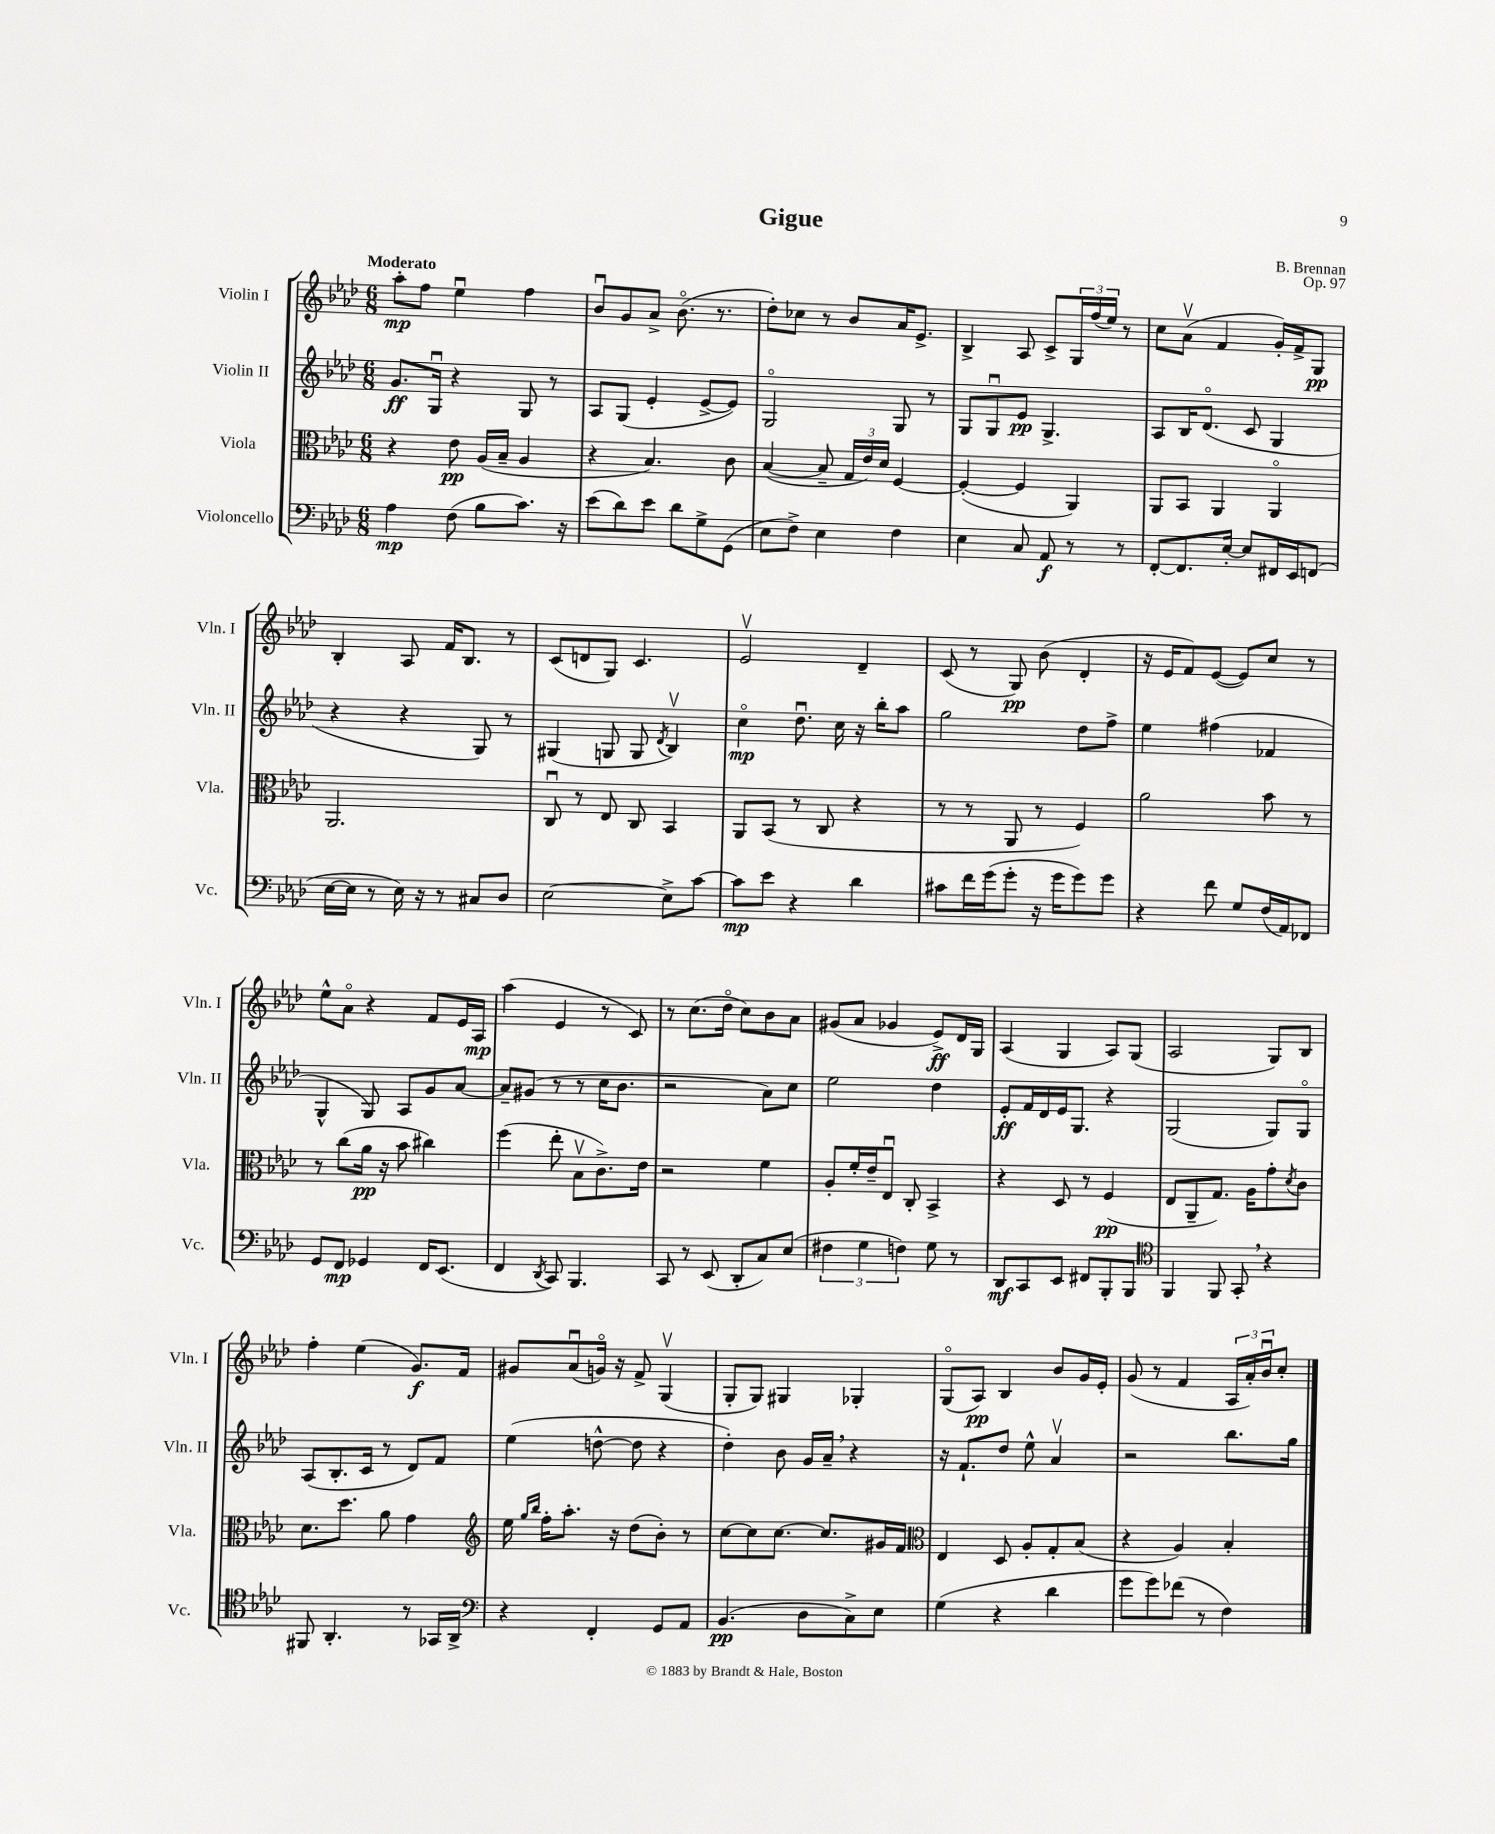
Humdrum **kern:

**kern	**dynam	**kern	**dynam	**kern	**dynam	**kern	**dynam
*part4	*part4	*part3	*part3	*part2	*part2	*part1	*part1
*staff4	*staff4	*staff3	*staff3	*staff2	*staff2	*staff1	*staff1
*I"Violoncello	*	*I"Viola	*	*I"Violin II	*	*I"Violin I	*
*I'Vc.	*	*I'Vla.	*	*I'Vln. II	*	*I'Vln. I	*
*clefF4	*	*clefC3	*	*clefG2	*	*clefG2	*
*k[b-e-a-d-]	*	*k[b-e-a-d-]	*	*k[b-e-a-d-]	*	*k[b-e-a-d-]	*
*M6/8	*	*M6/8	*	*M6/8	*	*M6/8	*
=1	=1	=1	=1	=1	=1	=1	=1
!	!	!	!	!	!	!LO:TX:a:B:t=Moderato	!
4A-\	mp	4r	.	8.g/L	ff	8aa-'\L	mp
.	.	.	.	.	.	8ff\J	.
.	.	.	.	16Gu/Jk	.	.	.
(8F\	.	8e-\	pp	4r	.	4ee-u\	.
8B-\L	.	(16A-/LL	.	.	.	.	.
.	.	16B-~/JJ	.	.	.	.	.
8.c\J)	.	4A-/	.	8G/	.	4ff\	.
.	.	.	.	8r	.	.	.
16r	.	.	.	.	.	.	.
=2	=2	=2	=2	=2	=2	=2	=2
(8e-\L	.	4r	.	8A-/L	.	8b-u/L	.
8d-\)	.	.	.	(8G/J	.	8g/	.
8e-\J	.	4.B-/)	.	4e-'/	.	8a-^/J	.
8d-\L	.	.	.	.	.	(8.b-\	.
8G^\	.	.	.	[8e-^/L	.	.	.
.	.	.	.	.	.	8.r	.
(8GG\J	.	8c\	.	8e-/J])	.	.	.
=3	=3	=3	=3	=3	=3	=3	=3
8E-\L	.	([4B-/	.	2G/	.	8dd-'\L)	.
8F^\J)	.	.	.	.	.	8cc-X\J	.
4E-\	.	8B-~/]	.	.	.	8r	.
.	.	24G/LL	.	.	.	8b-/L	.
.	.	24e-/)	.	.	.	.	.
.	.	24d-/JJ	.	.	.	.	.
4F\	.	[4F/	.	8G/	.	16a-/K	.
.	.	.	.	.	.	8.e-^/J	.
.	.	.	.	8r	.	.	.
=4	=4	=4	=4	=4	=4	=4	=4
4E-\	.	(4F'/_	.	8G/L	.	4B-^/	.
.	.	.	.	8Gu/	.	.	.
8C/	.	4F/]	.	8e-/J	pp	8A-/	.
8AA-/	f	.	.	4.G^/	.	8c^/L	.
8r	.	4AA-/)	.	.	.	24G/L	.
.	.	.	.	.	.	(24ff/	.
.	.	.	.	.	.	24ee-/JJ)	.
8r	.	.	.	.	.	8r	.
=5	=5	=5	=5	=5	=5	=5	=5
[8FF'/L	.	8AA-/L	.	8A-/L	.	8cc\L	.
8.FF/]	.	8BB-/J	.	16B-/K	.	(8a-v\J	.
.	.	.	.	(8.d-/J	.	.	.
.	.	4AA-/	.	.	.	4f/	.
[16E-'/Jk	.	.	.	.	.	.	.
8E-/L]	.	.	.	8c/	.	.	.
16FF#X/L	.	4AA-/	.	4G/	.	16g'/LL)	.
16EE-/J	.	.	.	.	.	16f^/J	.
(8FFn/J	.	.	.	.	.	8G/J	pp
!!LO:LB:g=z
=6	=6	=6	=6	=6	=6	=6	=6
[16E-\LL	.	2.AA-/	.	4r	.	4B-'/	.
16E-\JJ]	.	.	.	.	.	.	.
8r	.	.	.	.	.	.	.
16E-\)	.	.	.	4r	.	8A-/	.
16r	.	.	.	.	.	.	.
8r	.	.	.	.	.	16f/KL	.
.	.	.	.	.	.	8.B-/J	.
8C#X/L	.	.	.	8G/)	.	.	.
8D-/J	.	.	.	8r	.	8r	.
=7	=7	=7	=7	=7	=7	=7	=7
[2E-\	.	8Cu/	.	(4G#X/	.	(8c/L	.
.	.	8r	.	.	.	8dn/	.
.	.	8E-/	.	8Gn/	.	8G/J)	.
.	.	8C/	.	8G/	.	4.c/	.
.	.	.	.	8qd-/	.	.	.
8E-^\L]	.	4BB-/	.	4B-v/)	.	.	.
[8c\J	.	.	.	.	.	.	.
=8	=8	=8	=8	=8	=8	=8	=8
8c\L]	mp	8AA-/L	.	4cc\	mp	2e-v/	.
8e-\J	.	(8BB-/J	.	.	.	.	.
4r	.	8r	.	8.dd-u\	.	.	.
.	.	8C/	.	.	.	.	.
.	.	.	.	16cc\	.	.	.
4d-\	.	4r	.	16r	.	4d-~/	.
.	.	.	.	16bb-'\KL	.	.	.
.	.	.	.	8aa-\J	.	.	.
=9	=9	=9	=9	=9	=9	=9	=9
8c#X\L	.	8r	.	2gg\	.	(8c/	.
16f\L	.	8r	.	.	.	8r	.
(16g\J	.	.	.	.	.	.	.
8g'\J	.	8AA-/	.	.	.	8G/)	pp
16r	.	8r	.	.	.	(8b-\	.
16g\KL	.	.	.	.	.	.	.
8g\)	.	4F/)	.	8dd-\L	.	4d-'/	.
8g\J	.	.	.	8ff^\J	.	.	.
=10	=10	=10	=10	=10	=10	=10	=10
4r	.	2a-\	.	4ee-\	.	16r	.
.	.	.	.	.	.	16e-/KL	.
.	.	.	.	.	.	8f/)	.
8f\	.	.	.	(4ff#X\	.	([8e-/J	.
8G/L	.	.	.	.	.	8e-/L])	.
(16F/L	.	8b-\	.	4f-X/	.	8cc/J	.
16AA-/J)	.	.	.	.	.	.	.
8FF-X/J	.	8r	.	.	.	8r	.
!!LO:LB:g=z
=11	=11	=11	=11	=11	=11	=11	=11
8GG/L	.	8r	.	4G^^/	.	8ee-^^\L	.
8FF/J	mp	(8cc\L	.	.	.	8a-\J	.
4GG-X/	.	16a-\Jk	pp	8G/)	.	4r	.
.	.	16r	.	.	.	.	.
.	.	8b-\	.	8A-/L	.	.	.
16FF/KL	.	4cc#X\)	.	8g/	.	8f/L	.
(8.EE-/J	.	.	.	.	.	.	.
.	.	.	.	[8a-/J	.	16e-/L	.
.	.	.	.	.	.	16A-/JJ	mp
=12	=12	=12	=12	=12	=12	=12	=12
4FF/	.	(4ff\	.	8a-~/L]	.	(4aa-\	.
.	.	.	.	(8g#X/J	.	.	.
8qDD-/	.	.	.	.	.	.	.
8CC/)	.	8ee-'\	.	8r	.	4e-/	.
4.BBB-/	.	8B-v\L	.	8r	.	.	.
.	.	8.c^\)	.	16cc\KL	.	8r	.
.	.	.	.	8.b-\J	.	.	.
.	.	.	.	.	.	8c/)	.
.	.	16e-\Jk	.	.	.	.	.
=13	=13	=13	=13	=13	=13	=13	=13
8CC/	.	2r	.	2r	.	8r	.
8r	.	.	.	.	.	(8.cc\L	.
(8EE-/	.	.	.	.	.	.	.
.	.	.	.	.	.	16dd-\Jk	.
8DD-'/L	.	.	.	.	.	8cc\L)	.
8C/)	.	4f\	.	8a-\L)	.	8b-\	.
(8E-/J	.	.	.	8cc\J	.	8a-\J	.
=14	=14	=14	=14	=14	=14	=14	=14
6F#X\	.	8A-'/L	.	2ee-\	.	(8g#X/L	.
.	.	16f'/L	.	.	.	8a-/J	.
6G\	.	.	.	.	.	.	.
.	.	16e-~/J	.	.	.	.	.
.	.	8E-u/J	.	.	.	4g-X/	.
6Fn\)	.	.	.	.	.	.	.
.	.	8C'/	.	.	.	.	.
8G\	.	4BB-^/	.	4dd-\	.	8e-^/L)	ff
8r	.	.	.	.	.	16d-/L	.
.	.	.	.	.	.	16G/JJ	.
=15	=15	=15	=15	=15	=15	=15	=15
8DD-/L	mf	4r	.	8e-'/L	ff	(4A-/	.
8CC/	.	.	.	16f/L	.	.	.
.	.	.	.	16d-/	.	.	.
8EE-/J	.	8D-/	.	16e-/J	.	4G/	.
.	.	.	.	8.G/J	.	.	.
8FF#X/L	.	8r	.	.	.	.	.
8BBB-'/	.	(4F/	pp	4r	.	8A-/L)	.
8BBB-/J	.	.	.	.	.	(8G/J	.
=16	=16	=16	=16	=16	=16	=16	=16
*clefC4	*	*	*	*	*	*	*
4FF/	.	8E-/L	.	(2G/	.	2A-/	.
.	.	8AA-~/	.	.	.	.	.
8FF/	.	8.G/J)	.	.	.	.	.
8GG',/	.	.	.	.	.	.	.
.	.	16A-\KL	.	.	.	.	.
4r	.	8g'\	.	8G/L)	.	8G/L)	.
.	.	8qd-/	.	.	.	.	.
.	.	8c\J	.	8G/J	.	8B-/J	.
!!LO:LB:g=z
=17	=17	=17	=17	=17	=17	=17	=17
8FF#X/	.	8.d-\L	.	(8A-/L	.	4ff'\	.
4.AA-'/	.	.	.	8.B-'/	.	.	.
.	.	8.dd-\J	.	.	.	.	.
.	.	.	.	.	.	(4ee-\	.
.	.	.	.	16c/Jk	.	.	.
.	.	8a-\	.	8r	.	.	.
8r	.	4g\	.	8d-/L)	.	8.g/L)	f
16GG-X/LL	.	.	.	8f/J	.	.	.
16AA-^/JJ	.	.	.	.	.	16f/Jk	.
=18	=18	=18	=18	=18	=18	=18	=18
*clefF4	*	*clefG2	*	*	*	*	*
4r	.	16ee-\	.	(4ee-\	.	8g#X/L	.
.	.	16qqgg/LL	.	.	.	.	.
.	.	16qqbb-/JJ	.	.	.	.	.
.	.	16ff'\KL	.	.	.	.	.
.	.	8.aa-'\J	.	.	.	(8a-u/	.
4FF'/	.	.	.	[8ddn^^\	.	16gn/Jk)	.
.	.	16r	.	.	.	16r	.
.	.	(8dd-\L	.	8dd\]	.	8f^/	.
8GG/L	.	8b-'\J)	.	4r	.	(4Gv/	.
8AA-/J	.	8r	.	.	.	.	.
=19	=19	=19	=19	=19	=19	=19	=19
(4.BB-/	pp	[8cc\L	.	4dd-'\)	.	8G'/L	.
.	.	8cc\]	.	.	.	8G/J)	.
.	.	[8.cc\J	.	8b-\	.	4G#X/	.
8D-\L	.	.	.	16g/LL	.	.	.
.	.	8.cc/L]	.	16a-~,/JJ	.	.	.
8C^\)	.	.	.	4r	.	4G-X'/	.
8E-\J	.	16g#X/L	.	.	.	.	.
.	.	16f/JJ	.	.	.	.	.
=20	=20	=20	=20	=20	=20	=20	=20
*	*	*clefC3	*	*	*	*	*
(4G\	.	4E-/	.	16r	.	(8G/L	.
.	.	.	.	8.f`/L	.	.	.
.	.	.	.	.	.	8A-/J)	pp
4r	.	8D-/	.	8dd-/J	.	4B-/	.
.	.	8A-'/L	.	8ee-^^\	.	.	.
4d-\	.	8G'/	.	4a-v/	.	8b-/L	.
.	.	(8B-/J	.	.	.	16g/L	.
.	.	.	.	.	.	16e-'/JJ	.
=21	=21	=21	=21	=21	=21	=21	=21
8g\L	.	4r	.	2r	.	(8g/	.
8g\)	.	.	.	.	.	8r	.
(8f-X\J	.	4A-/)	.	.	.	4f/	.
8r	.	.	.	.	.	.	.
4F\)	.	4B-'/	.	8.bb-\L	.	24A-/LL	.
.	.	.	.	.	.	24a-'/)	.
.	.	.	.	.	.	24b-u/J	.
.	.	.	.	.	.	8cc'/J	.
.	.	.	.	16gg\Jk	.	.	.
==	==	==	==	==	==	==	==
*-	*-	*-	*-	*-	*-	*-	*-
